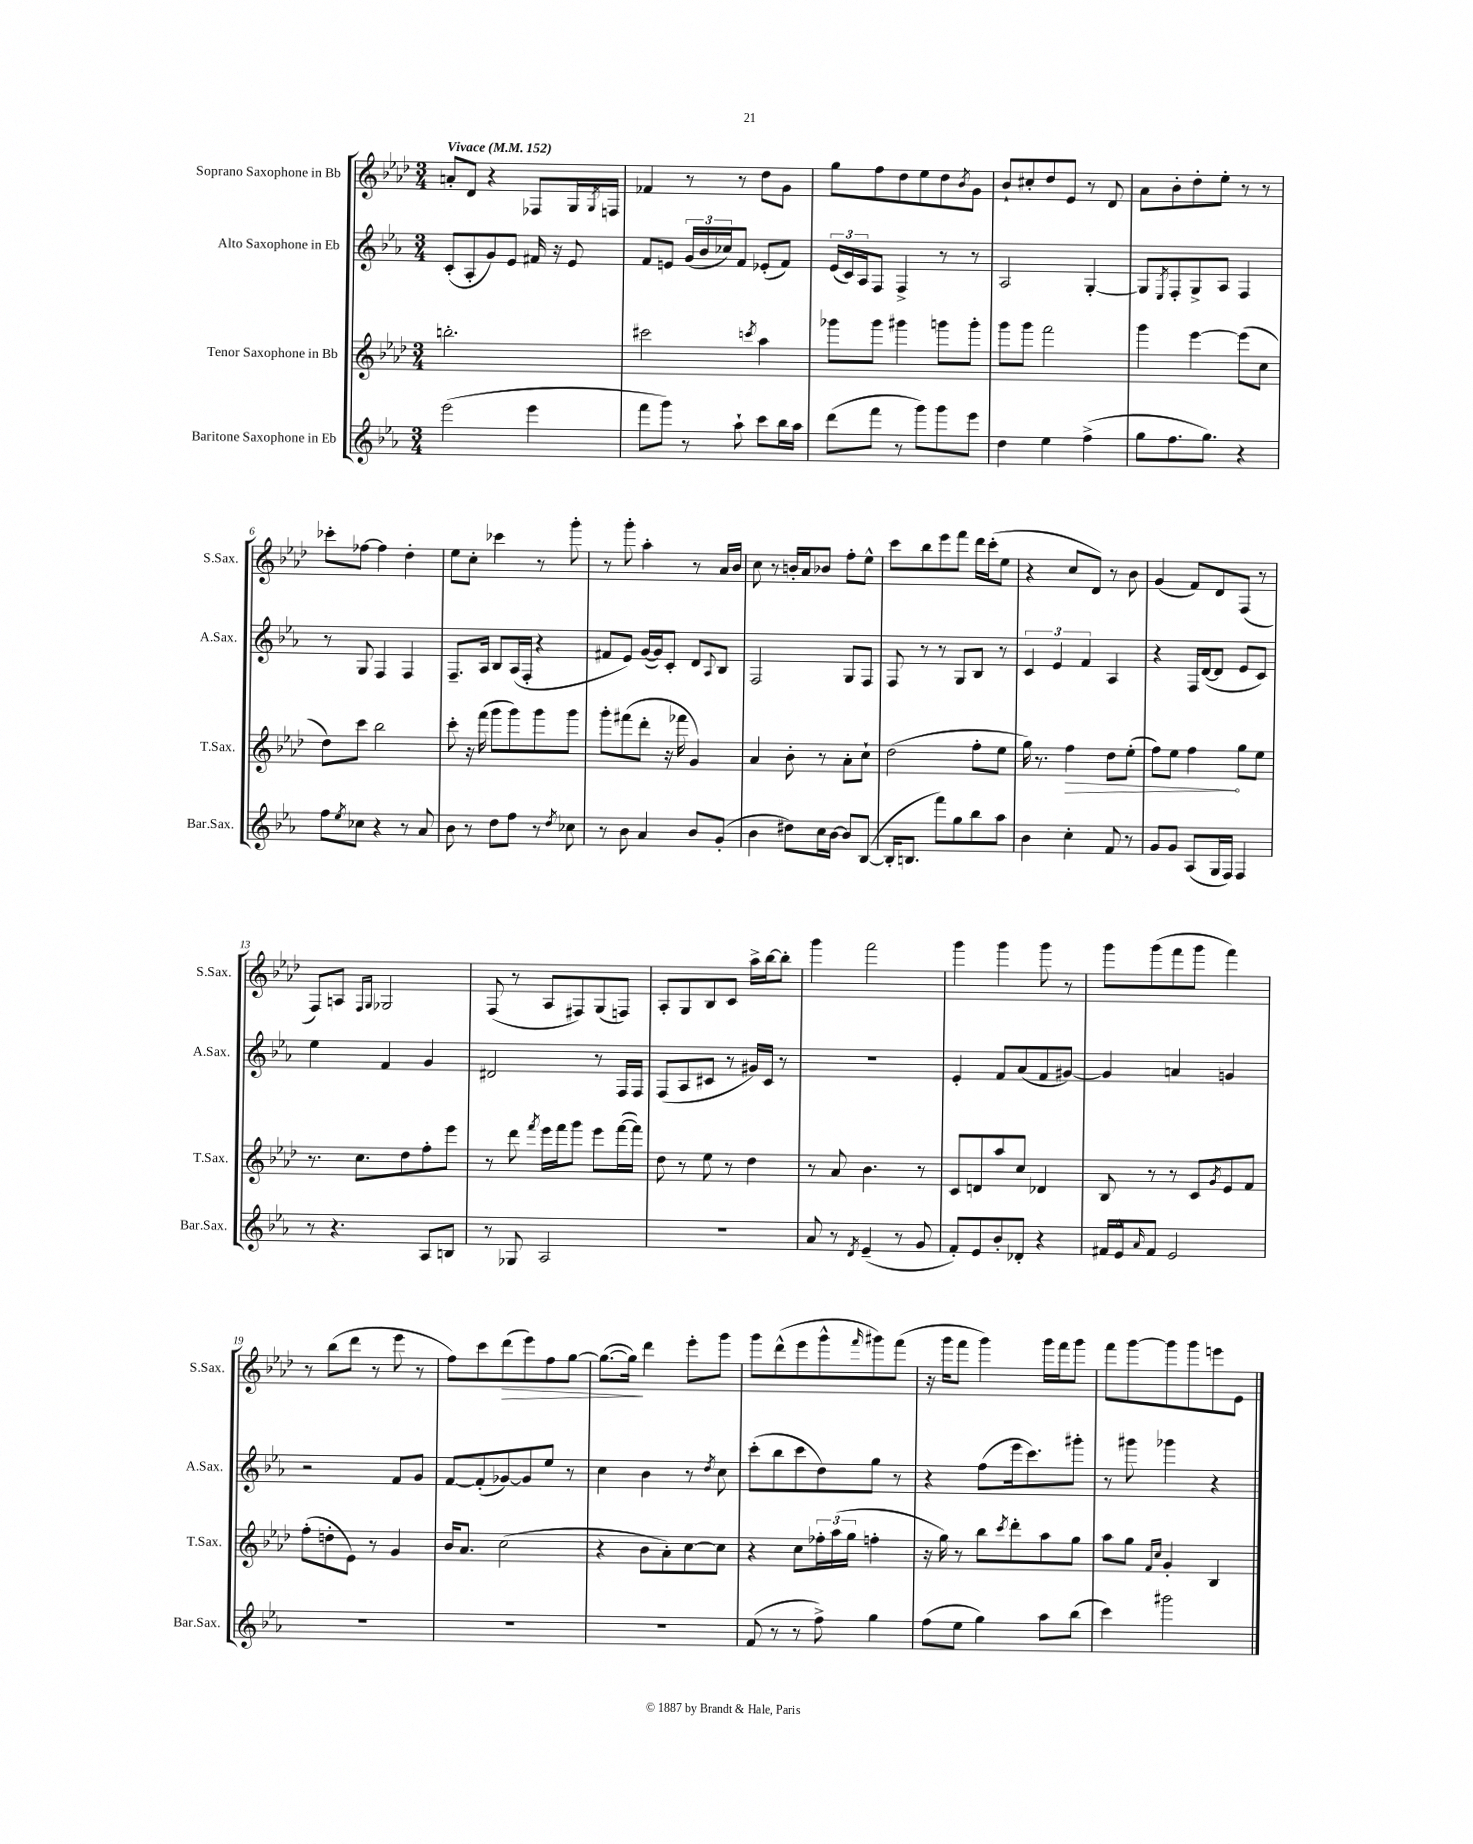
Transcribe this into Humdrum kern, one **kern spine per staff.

**kern	**kern	**dynam	**kern	**kern	**dynam
*part4	*part3	*part3	*part2	*part1	*part1
*staff4	*staff3	*staff3	*staff2	*staff1	*staff1
*I"Baritone Saxophone in Eb	*I"Tenor Saxophone in Bb	*	*I"Alto Saxophone in Eb	*I"Soprano Saxophone in Bb	*
*I'Bar.Sax.	*I'T.Sax.	*	*I'A.Sax.	*I'S.Sax.	*
*clefG2	*clefG2	*	*clefG2	*clefG2	*
*k[b-e-a-]	*k[b-e-a-d-]	*	*k[b-e-a-]	*k[b-e-a-d-]	*
*M3/4	*M3/4	*	*M3/4	*M3/4	*
*MM152	*MM152	*	*MM152	*MM152	*
=1	=1	=1	=1	=1	=1
!	!	!	!	!LO:TX:a:B:t=Vivace	!
(2eee-\	2.bbn'\	.	(8c'/L	8an'/L	.
.	.	.	8A-'/	8d-/J	.
.	.	.	8g/)	4r	.
.	.	.	8e-/J	.	.
4eee-\	.	.	16f#X/	8F-X/L	.
.	.	.	16r	.	.
.	.	.	8e-/	16G/L	.
.	.	.	.	8qG/	.
.	.	.	.	16Fn/JJ	.
=2	=2	=2	=2	=2	=2
8fff\L	2ccc#X\	.	8f/L	4f-X/	.
8ggg\J)	.	.	8en/J	.	.
8r	.	.	(24g/LL	8r	.
.	.	.	24b-/	.	.
.	.	.	24cc-X/J)	.	.
8aa-`\	.	.	8f/J	8r	.
.	8qcccn/	.	.	.	.
8ccc\L	4aa-\	.	(8e-X'/L	8dd-\L	.
16bb-\L	.	.	8f/J)	8g\J	.
16aa-\JJ	.	.	.	.	.
=3	=3	=3	=3	=3	=3
(8ddd\L	8ggg-X\L	.	(24e-/LL	8gg\L	.
.	.	.	24c/)	.	.
.	.	.	24A-/J	.	.
8fff\J	8ggg-\J	.	8F/J	8ff\	.
8r	4ggg#X\	.	4F^/	8dd-\	.
8ggg\L)	.	.	.	8ee-\	.
8ggg\	8gggn\L	.	8r	8dd-\	.
.	.	.	.	8qb-/	.
8eee-\J	8ggg'\J	.	8r	8g\J	.
=4	=4	=4	=4	=4	=4
4dd\	8ggg\L	.	2A-/	8b-`/L	.
.	8ggg\J	.	.	8cc#X'/	.
4ee-\	2fff\	.	.	8dd-/	.
.	.	.	.	8e-/J	.
(4ff^\	.	.	[4G'/	8r	.
.	.	.	.	8d-/	.
=5	=5	=5	=5	=5	=5
8gg\L	4ggg\	.	8G/L]	8a-\L	.
.	.	.	8qE-/	.	.
8.ff\	.	.	8F'/	8b-'\	.
.	[4eee-\	.	8G^/	8dd-'\	.
8.gg\J)	.	.	.	.	.
.	.	.	8A-/J	8ee-'\J	.
4r	(8eee-\L]	.	4F/	8r	.
.	8cc\J	.	.	8r	.
!!LO:LB:g=z
=6	=6	=6	=6	=6	=6
8ff\L	8dd-\L)	.	8r	8ccc-X'\L	.
8qee-/	.	.	.	.	.
8cc-X\J	8ccc\J	.	8G/	[8ff-X\J	.
4r	2bb-\	.	4F/	4ff-\]	.
8r	.	.	4F/	4dd-'\	.
8a-/	.	.	.	.	.
=7	=7	=7	=7	=7	=7
8b-\	8ccc'\	.	8.F~/L	8ee-\L	.
8r	16r	.	.	8cc'\J	.
.	(16fff\	.	16A-/Jk	.	.
8dd\L	8ggg\L	.	8B-/L	4ccc-X\	.
8ff\J	8ggg\)	.	(16A-/L	.	.
.	.	.	16F'/JJ	.	.
8r	8ggg\	.	4r	8r	.
8qdd/	.	.	.	.	.
8cc-X\	8ggg\J	.	.	8ggg'\	.
=8	=8	=8	=8	=8	=8
8r	8ggg'\L	.	8f#X/L	8r	.
8b-\	(8fff#X\	.	8e-/J)	8ggg'\	.
4a-/	8ddd-'\J	.	([16g/LL	4aa-'\	.
.	.	.	16g/J])	.	.
.	16r	.	8c'/J	.	.
.	16fff-X\	.	.	.	.
8b-/L	4g/)	.	8d/L	8r	.
.	.	.	8qqA-/	.	.
(8g'/J	.	.	8B-/J	16a-/LL	.
.	.	.	.	16b-/JJ	.
=9	=9	=9	=9	=9	=9
4b-\	4a-/	.	2F/	8cc\	.
.	.	.	.	8r	.
8dd#X\L)	8b-'\	.	.	16bn'/LL	.
.	.	.	.	16a-/J	.
16cc\L	8r	.	.	8b-X/J	.
[16b-\JJ	.	.	.	.	.
8b-/L]	8a-'\L	.	8G/L	8ff'\L	.
([8B-/J	8cc`\J	.	8F/J	8ee-^^\J	.
=10	=10	=10	=10	=10	=10
16B-'/KL]	(2dd-\	.	8F/	8ccc\L	.
8.Bn/J	.	.	.	.	.
.	.	.	8r	8bb-\	.
8fff\L)	.	.	8r	8eee-\	.
8gg\	.	.	8G/L	8fff\J	.
8bb-\	8ff'\L	.	8B-/J	16ddd-\LL	.
.	.	.	.	(16ccc'\J	.
8aa-\J	8ee-\J	.	8r	8ee-\J	.
=11	=11	=11	=11	=11	=11
4b-\	16gg\)	.	6c/	4r	.
.	8.r	.	.	.	.
.	.	.	6e-/	.	.
!	!	!LO:HP:b	!	!	!
4cc'\	4ff\	>	.	8cc/L	.
.	.	.	6f/	.	.
.	.	.	.	8d-/J)	.
8f/	8dd-\L	.	4A-/	8r	.
8r	(8ee-'\J	.	.	8b-\	.
=12	=12	=12	=12	=12	=12
8g/L	8ff\L)	.	4r	(4g/	.
8g/J	8ee-\J	.	.	.	.
(8A-/L	4ff\	.	16F/LL	8f/L)	.
.	.	.	([16d/J	.	.
16G/L	.	.	8d/J]	8d-/	.
16F/JJ)	.	.	.	.	.
4F/	8gg\L	]	8e-/L	(8F/J	.
.	8ee-\J	.	8c/J)	8r	.
!!LO:LB:g=z
=13	=13	=13	=13	=13	=13
8r	8.r	.	4ee-\	8F/L)	.
4.r	.	.	.	8An/J	.
.	8.cc\L	.	.	.	.
.	.	.	.	16qqF/LL	.
.	.	.	.	16qqG/JJ	.
.	.	.	4f/	2G-X/	.
.	8dd-\	.	.	.	.
8A-/L	8ff'\	.	4g/	.	.
8Bn/J	8eee-\J	.	.	.	.
=14	=14	=14	=14	=14	=14
8r	8r	.	2d#X/	(8F/	.
8G-X/	8ddd-\	.	.	8r	.
.	8qfff/	.	.	.	.
2A-/	16eee-\LL	.	.	8A-/L	.
.	16fff\J	.	.	.	.
.	8ggg\J	.	.	8F#X/)	.
.	8eee-\L	.	8r	(8G/	.
.	([16fff\L	.	16F/LL	8Fn/J)	.
.	16fff\JJ])	.	16F/JJ	.	.
=15	=15	=15	=15	=15	=15
2.r	8dd-\	.	(8F/L	8A-'/L	.
.	8r	.	8A-/	8G/	.
.	8ee-\	.	8c#X/J	8B-/	.
.	8r	.	8r	8c/J	.
.	4dd-\	.	16g#X/LL)	16aa-^\LL	.
.	.	.	16c#/JJ	[16bb-\J	.
.	.	.	8r	8bb-'\J]	.
=16	=16	=16	=16	=16	=16
8a-/	8r	.	2.r	4ggg\	.
8r	8a-/	.	.	.	.
8qd/	.	.	.	.	.
(4e-~/	4.b-\	.	.	2fff\	.
8r	.	.	.	.	.
8g/	8r	.	.	.	.
=17	=17	=17	=17	=17	=17
8f'/L)	8c/L	.	4e-'/	4ggg\	.
8e-/	8dn/	.	.	.	.
8b-'/	8aa-/	.	8f/L	4ggg\	.
8d-X'/J	8cc/J	.	(8a-/	.	.
4r	4d-X/	.	8f/	8ggg\	.
.	.	.	[8g#X/J)	8r	.
=18	=18	=18	=18	=18	=18
16f#X/LL	8B-/	.	4g#/]	8ggg\L	.
16e-^^/J	.	.	.	.	.
16qqa-/	.	.	.	.	.
8f#/J	8r	.	.	(8ggg\	.
2e-/	8r	.	4an/	8fff\	.
.	8c/L	.	.	8ggg\J	.
.	8qg/	.	.	.	.
.	8e-/	.	4gn/	4fff\)	.
.	8f/J	.	.	.	.
!!LO:LB:g=z
=19	=19	=19	=19	=19	=19
2.r	(8ff'\L	.	2r	8r	.
.	8ddn'\	.	.	(8bb-\L	.
.	8e-\J)	.	.	8ddd-\J	.
.	8r	.	.	8r	.
.	4g/	.	8f/L	8eee-\	.
.	.	.	8g/J	8r	.
=20	=20	=20	=20	=20	=20
2.r	16b-/KL	.	[8f/L	8ff\L)	.
.	8.a-/J	.	.	.	.
.	.	.	(8f'/]	8ccc\	.
!	!	!	!	!	!LO:HP:b
.	(2cc\	.	[8g-X/)	(8ddd-\	>
.	.	.	8g-/]	8eee-\)	.
.	.	.	8ee-/J	8ff\	.
.	.	.	8r	[8gg\J	.
=21	=21	=21	=21	=21	=21
2.r	4r	.	4cc\	(8.gg\L_	.
.	.	.	.	16gg\Jk])	.
.	8b-\L	.	4b-\	4ddd-\	]
.	8a-'\)	.	.	.	.
.	[8cc\	.	8r	8eee-'\L	.
.	.	.	8qdd/	.	.
.	8cc\J]	.	8cc\	8ggg\J	.
=22	=22	=22	=22	=22	=22
(8f/	4r	.	(8ccc'\L	8ggg\L	.
8r	.	.	8bb-\	(8ddd-^^\	.
8r	8cc\L	.	8ccc\	8eee-\	.
8ff^\)	24ff-X'\L	.	8dd\)	8ggg^^\	.
.	(24aa-\	.	.	.	.
.	24gg\JJ	.	.	.	.
.	.	.	.	16qqfff/	.
4gg\	4ffn'\	.	8gg\J	8ggg#X\)	.
.	.	.	8r	(8fff\J	.
=23	=23	=23	=23	=23	=23
(8ff\L	16r	.	4r	16r	.
.	16gg\)	.	.	16ggg\KL	.
8ee-\J	8r	.	.	8fff\J	.
4gg\)	8bb-\L	.	(8ff\L	4ggg\)	.
.	8qccc/	.	.	.	.
.	8ddd-'\	.	16eee-\k	.	.
.	.	.	8.ccc\)	.	.
8aa-\L	8aa-\	.	.	16ggg\LL	.
.	.	.	.	16fff\J	.
(8bb-\J	8gg\J	.	8ggg#X'\J	8ggg\J	.
=24	=24	=24	=24	=24	=24
4ccc\)	8aa-\L	.	8r	8fff\L	.
.	8gg\J	.	8ggg#X\	[8ggg\	.
.	16qqf/LL	.	.	.	.
.	16qqcc/JJ	.	.	.	.
2ggg#X\	4g'/	.	4ggg-X\	8ggg\]	.
.	.	.	.	8ggg\	.
.	4B-/	.	4r	8eeen\	.
.	.	.	.	8e-\J	.
==	==	==	==	==	==
*-	*-	*-	*-	*-	*-
